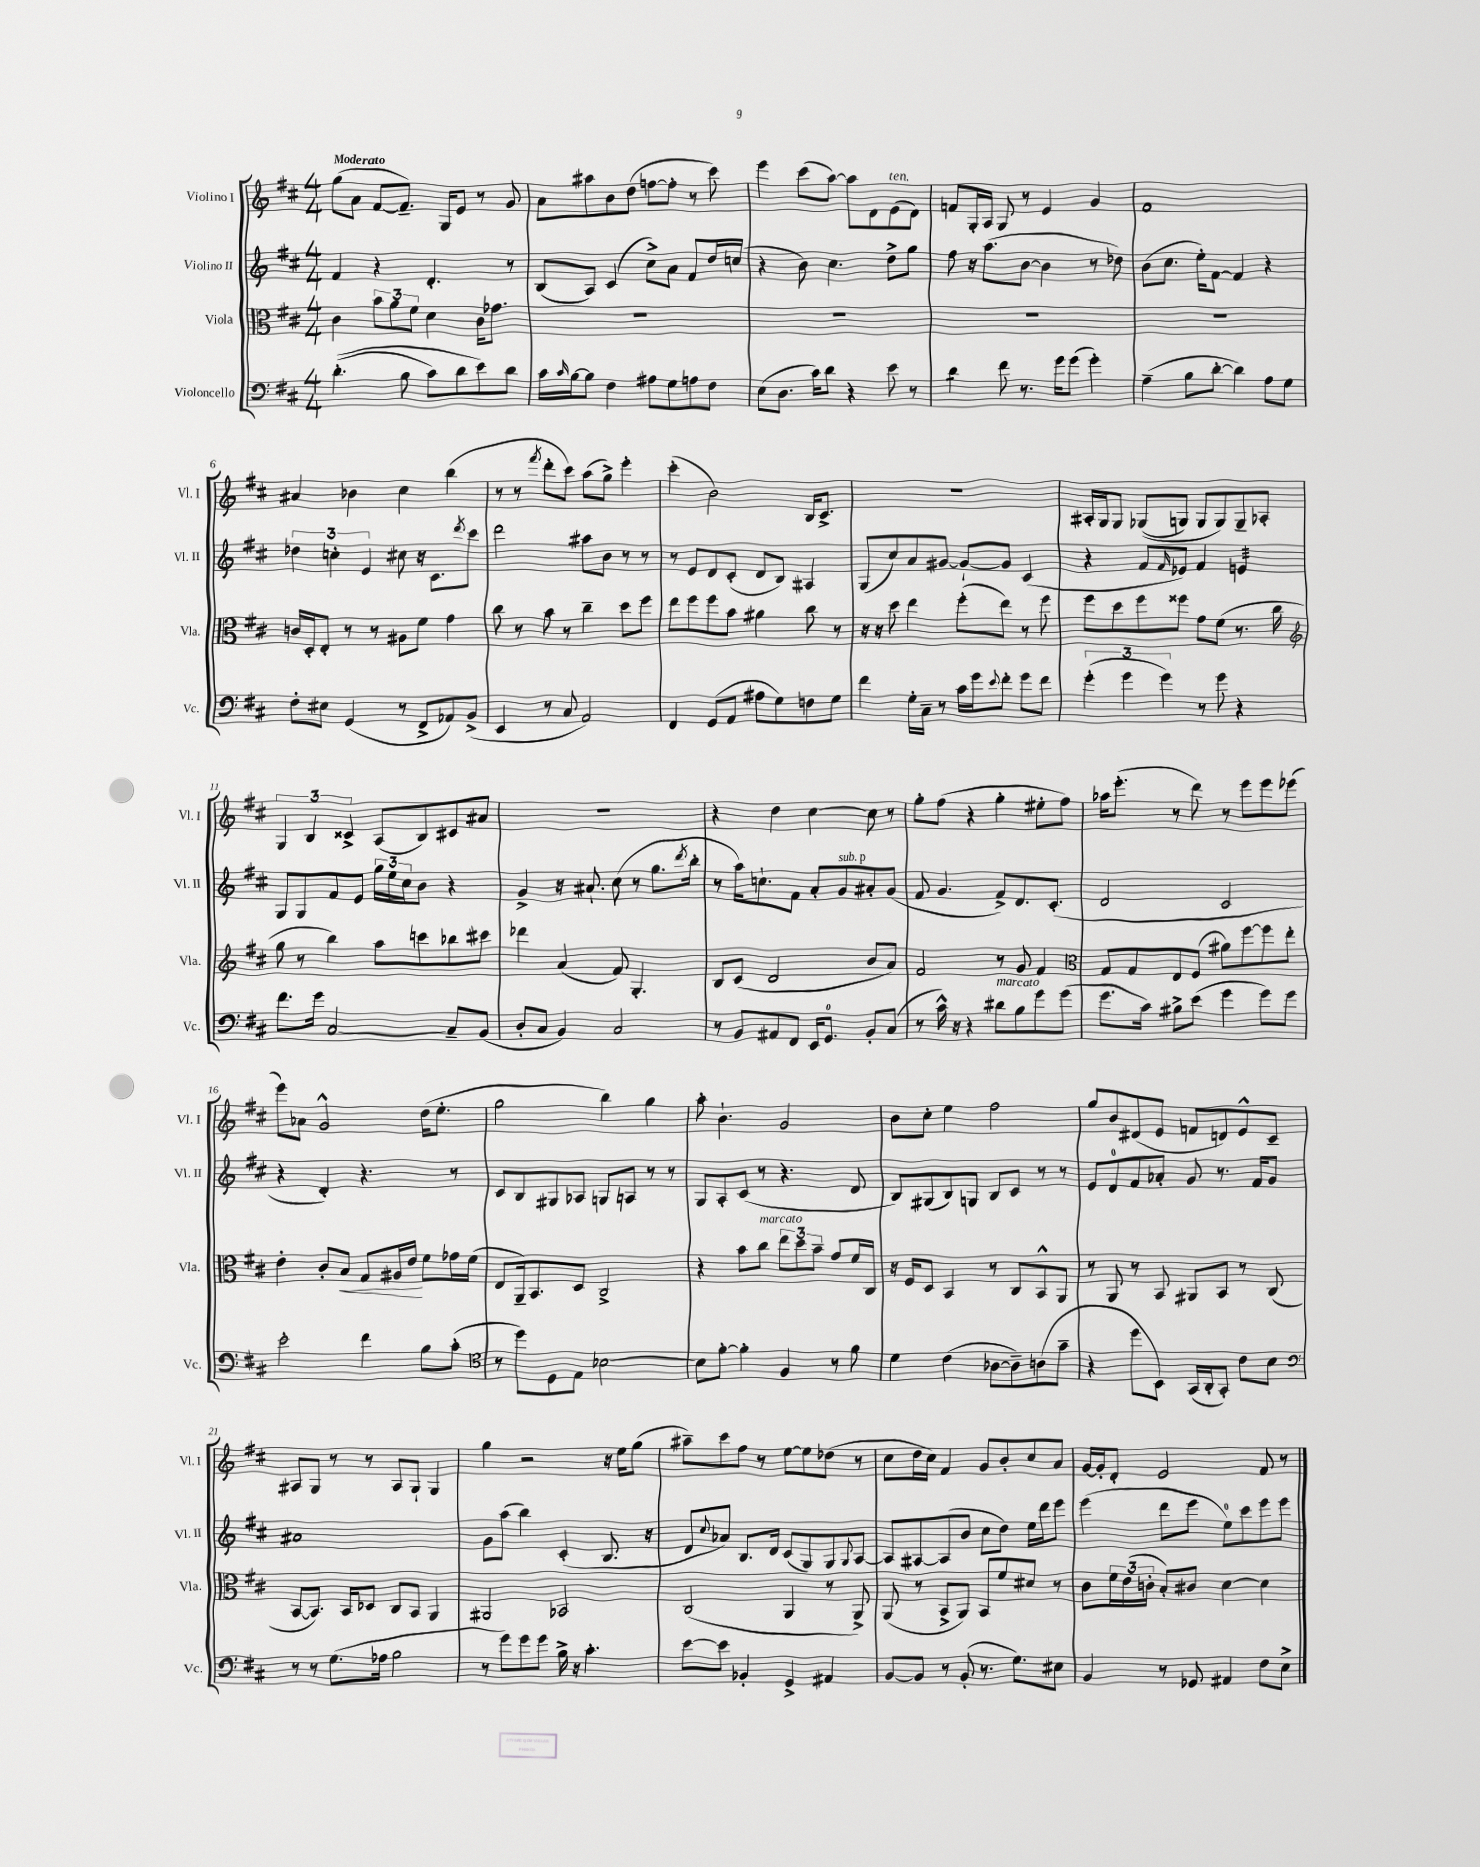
<<
\new StaffGroup <<
\new Staff = "s0" \with { instrumentName = "Violino I" shortInstrumentName = "Vl. I" } {
    \clef treble \key d \major \numericTimeSignature \time 4/4 \tempo "Moderato"
    g''8( a'8 fis'8~ fis'8.--) g16 e'8 r8 g'8 |
    a'8 ais''8 b'8 d''8( f''8~ f''8-. r8 cis'''8) |
    e'''4 cis'''8( a''8~) a''8 d'8 e'8^\markup { \italic "ten." }( d'8) |
    f'8 g16-. a16 g8 r8 e'4 g'4 |
    fis'1 |
    ais'4 bes'4 cis''4 b''4( |
    r8 r8 \acciaccatura { fis'''8 } d'''8-. cis'''8) a''8( g''8->) e'''4-. |
    cis'''4-.( b'2) b16 cis'8.-> |
    r1 |
    ais16-. g16 g8 ges8(\( g8) g8 g8\) g8-- aes8-. |
    \tuplet 3/2 { g4 b4 cisis'4-> } a8( b8) cis'8 ais'8 |
    R1 |
    r4 d''4 cis''4~ cis''8 r8 |
    g''8-. fis''8( r4 g''4-. eis''8-. fis''8) |
    aes''16 e'''8.-.( r8 d'''8) r8 e'''8 e'''8 ees'''8( |
    e'''8) aes'8 g'2-^ d''16( e''8.-. |
    g''2 b''4) g''4 |
    a''8-. b'4.-! g'2 |
    b'8 cis''8-. e''4 fis''2 |
    g''8 b'8 dis'8( e'8 f'8 d'8) e'8-^ cis'8-- |
    ais8 g8 r8 r8 ais8 g8-! g4 |
    g''4 r2 r16 e''16 g''8( |
    ais''8--) cis'''8 fis''8 r8 e''8~ e''8 des''8( r8 |
    cis''8 d''16 cis''16) fis'4 g'8 b'8-. cis''8 a'8 |
    g'16~ g'16-. d'8-. e'2 fis'8 r8 \bar "|." |
}
\new Staff = "s1" \with { instrumentName = "Violino II" shortInstrumentName = "Vl. II" } {
    \clef treble \key d \major \numericTimeSignature \time 4/4
    fis'4 r4 d'4.-. r8 |
    b8( a8) cis'4( cis''8->) a'8 fis'8 d''16 c''16( |
    r4 b'8) cis''4. d''8-> g''8 |
    fis''8 r16 a''8.( b'8~ b'4 r8 des''8) |
    b'8( cis''8. e''16-.) fis'8~ fis'4 r4 |
    \tuplet 3/2 { des''4 c''4-. e'4 } cis''8 r16 cis'8. \acciaccatura { d'''8 } cis'''8 |
    d'''2 ais''8 b'8 r8 r8 |
    r8 e'8 d'8 cis'8-.( d'8 b8) ais4 |
    g8( cis''8) a'8 gis'8~ gis'8~-! gis'8 cis'4( |
    r4 fis'8 \grace { fis'16 } ees'8) fis'4 e'4:32 |
    g8 g8 fis'8 e'8 \tuplet 3/2 { g''16 e''16 cis''16 } b'8 r4 |
    g'4-> r16 ais'8.-! cis''8( r8 g''8. \acciaccatura { d'''8 } b''16-. |
    r8 a''16) c''8.-! fis'8 a'8-. g'8^\markup { \italic "sub. p" } ais'8-. g'8( |
    fis'8 g'4. fis'8->) d'8. cis'8.-.( |
    d'2 cis'2 |
    r4 d'4-.) r4. r8 |
    cis'8 b8 gis8 aes8 g8 a8 r8 r8 |
    g8 a8-. cis'8( r8 r4. d'8 |
    b8) gis8( b8) g8 b8 cis'8 r8 r8 |
    e'8 d'8-0 fis'8 aes'8-. g'8 r8. fis'16 g'8 |
    ais'1 |
    g'8 a''8( b''4) cis'4-.( b8. r16 |
    d'8 \appoggiatura { cis''8 } aes'8) b8. d'16 cis'8( g8) g8 \appoggiatura { g8 } a8~ |
    a8 ais8~ ais8( b'8 cis''8 d''8) e''16 d'''16 e'''8 |
    e'''4( d'''8 e'''8 e''8-0) cis'''8 e'''8 e'''8 \bar "|." |
}
\new Staff = "s2" \with { instrumentName = "Viola" shortInstrumentName = "Vla." } {
    \clef alto \key d \major \numericTimeSignature \time 4/4
    cis'4 \tuplet 3/2 { b'8 a'8 fis'8 } d'4 cis'16 ges'8. |
    R1 |
    R1 |
    R1 |
    R1 |
    c'16 d16-. e8-. r8 r8 ais8 fis'8 g'4 |
    cis''8 r8 b'8 r8 cis''4-- d''8 fis''8 |
    e''8 fis''8 fis''8 b'8 ais'4 cis''8 r8 |
    r16 r16 d''8 e''4 fis''8-.( e''8) r8 fis''8 |
    fis''8 d''8 fis''8 fisis''8 g'8 fis'8( r8. cis''16 |
    \clef treble g''8 r8 b''4) a''8 c'''8 bes''8 cis'''8 |
    des'''4 a'4( fis'8) g4.-. |
    b8 cis'8( d'2 b'8 a'8) |
    fis'2 r8 g'8 fis'4 |
    \clef alto g8 g8 e8 fis8( ais'8) fis''8~ fis''8 e''8-. |
    e'4-. cis'8-. b8\< g8 ais16 e'16\! fis'8 ges'16 fis'16( |
    e8 a,16--) b,8. d8 cis2-> |
    r4 b'8 cis''8^\markup { \italic "marcato" } \tuplet 3/2 { e''8 d''8 b'8-- } g'8 fis'16 cis16 |
    r16 fis16 d8 b,4 r8 cis8 b,8-^ a,8 |
    r8 a,8 r8 b,8 ais,8 b,8 r8 cis8( |
    b,8~ b,8.) b,16 des8 cis8 b,8 a,4 |
    ais,2 bes,2 |
    cis2( a,4 r8 a,8->) |
    a,8( r8 b,8-> a,8) b,8 fis'8 dis'8 r8 |
    cis'8 \tuplet 3/2 { fis'16 e'16( c'16-. } b8-.) cis'8 d'4~ d'4 \bar "|." |
}
\new Staff = "s3" \with { instrumentName = "Violoncello" shortInstrumentName = "Vc." } {
    \clef bass \key d \major \numericTimeSignature \time 4/4
    d'4.-.(\( b8 cis'8) d'8 e'8\) d'8 |
    cis'16 \grace { cis'16 } b16~ b8 fis4 ais8 g8 a8 fis8 |
    e8( d8. cis'16) d'8 r4 e'8 r8 |
    d'4:8 fis'8 r8. g'16 g'8( g'4-.) |
    a4--( b8 d'8~-. d'4) a8 g8 |
    fis8-. eis8 g,4( r8 fis,8-> aes,8) b,8->( |
    e,4 r8 cis8 a,2) |
    fis,4 g,8( a,8 ais8 g8) f8 g8 |
    fis'4 g16-. cis16-- r8 cis'16 g'16 \appoggiatura { e'8 } fis'8-. g'8 fis'8 |
    \tuplet 3/2 { g'4-.( g'4 g'4) } r8 g'8 r4 |
    fis'8. g'16 cis2~ cis8-- b,8( |
    d8-. cis8 b,4) cis2 |
    r8 b,8 ais,8 fis,8 e,16 g,8.-0 b,8-. cis8( |
    r8 cis'16-^) r16 r4 dis'8^\markup { \italic "marcato" } b8 g'8 g'8( |
    g'8. cis'16) bis8-> e'8( g'4 g'8) g'8 |
    e'2-. fis'4 b8 cis'8-.( |
    \clef tenor r8 d''8) d8 e8 bes2~ |
    bes8 fis'8~-. fis'4-. fis4 r8 fis'8 |
    d'4 cis'4( aes8~ aes8--) a8( g'8-- |
    r4 d''8 b,8) g,16( a,16-. g,8-.) cis'8 b8 |
    \clef bass r8 r8 g8.( aes16 b2 |
    r8 g'8) g'8 g'8 b16-> r16 cis'4.-. |
    e'8~ e'8 bes,4-. g,4-> ais,4 |
    b,8~ b,8 r8 b,8-.( r8. g8.) eis8 |
    b,4 r8 ges,8 ais,4 fis8 e8-> \bar "|." |
}
>>
>>
